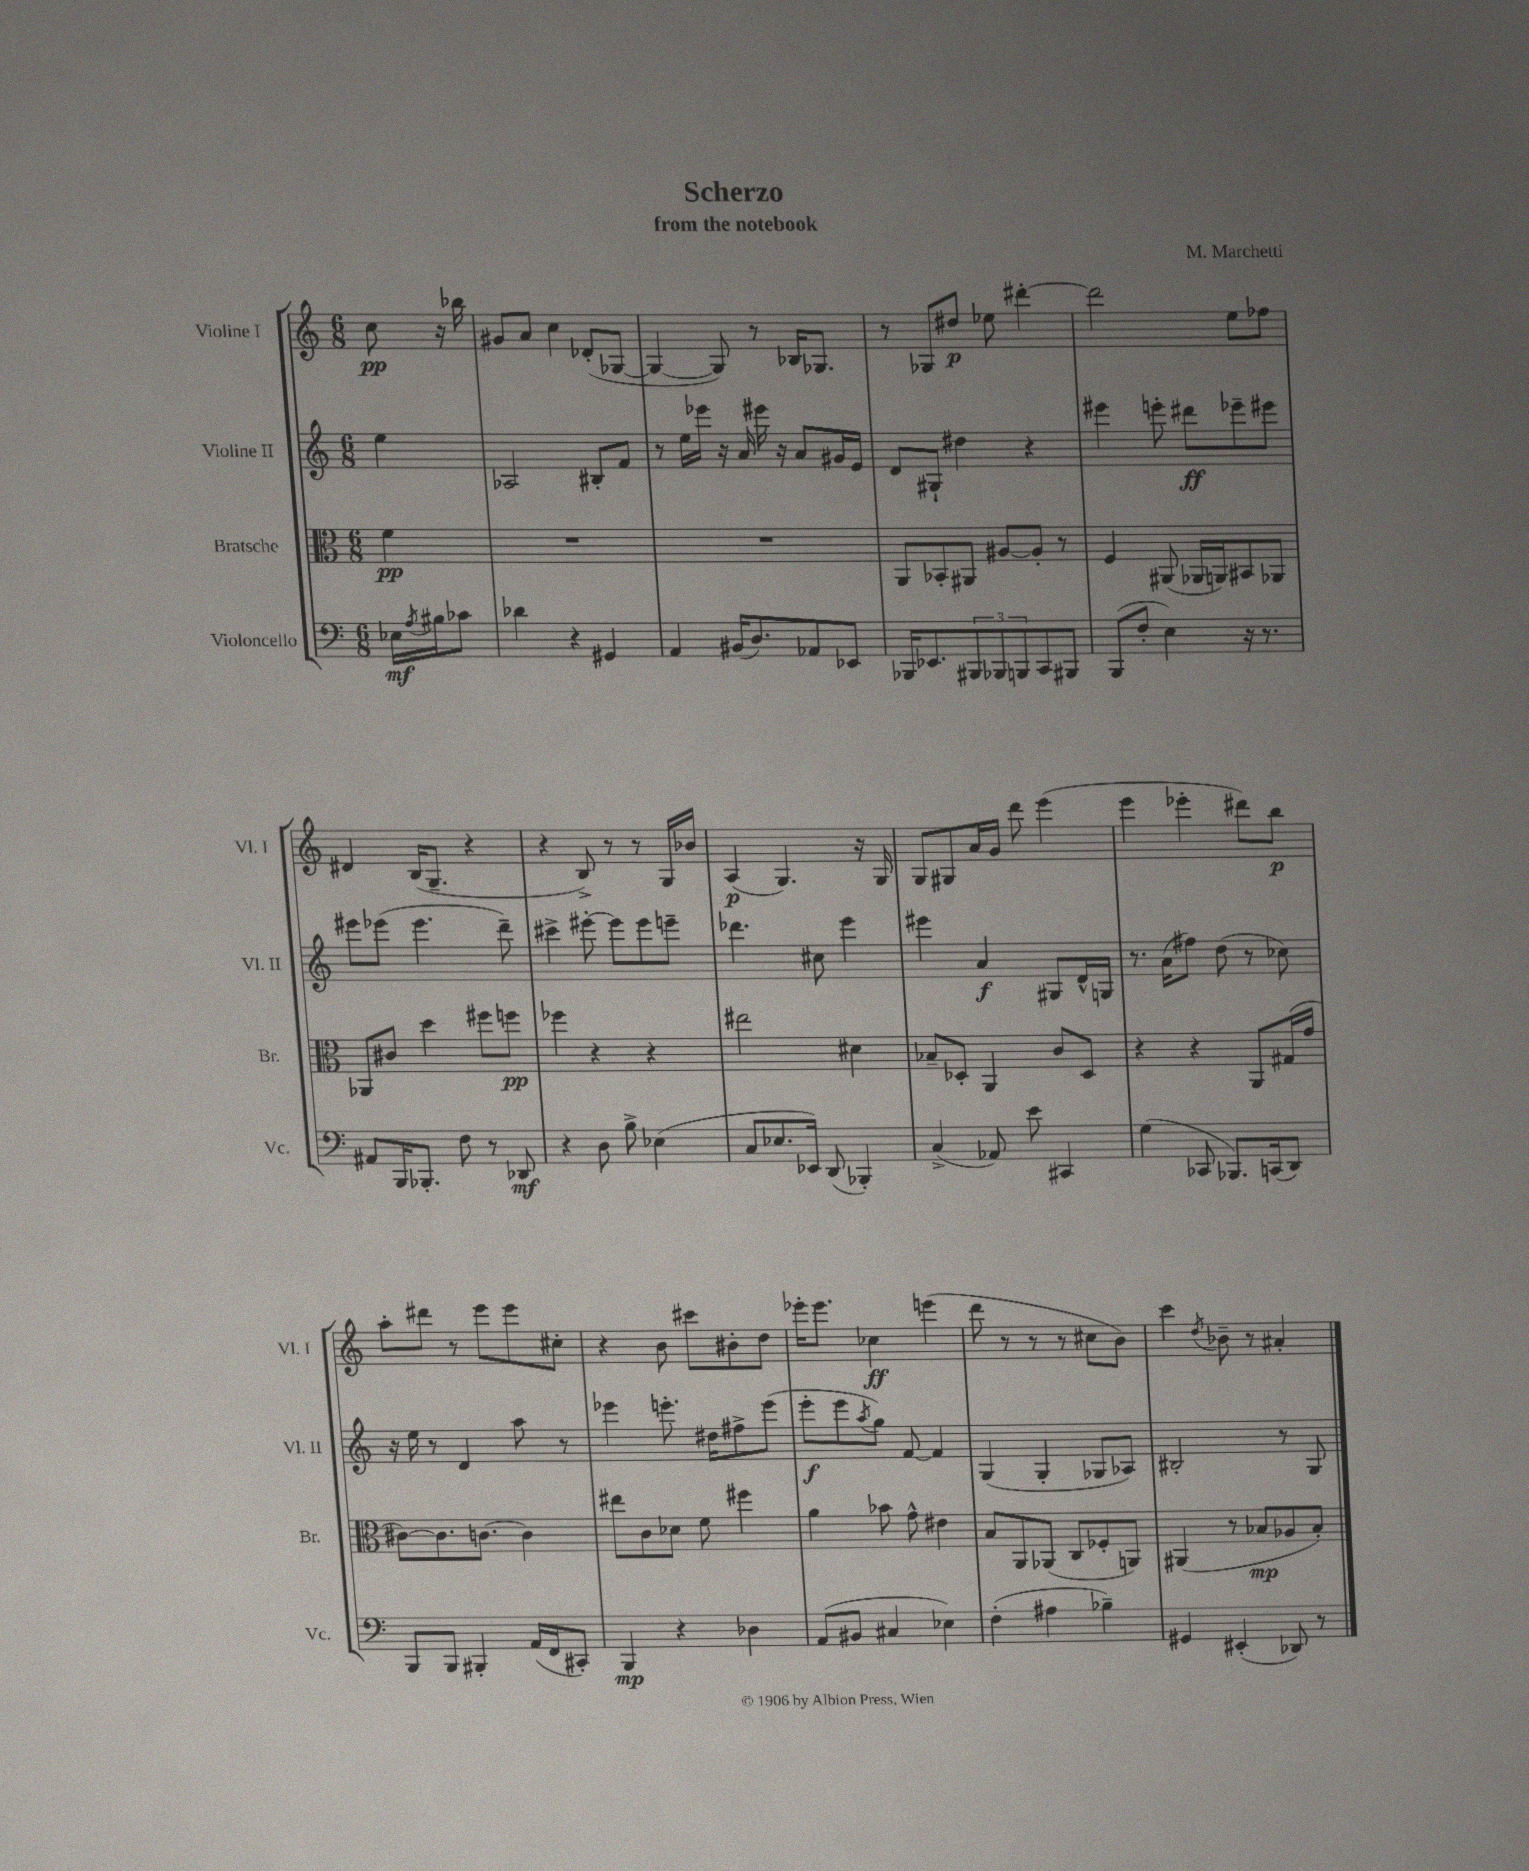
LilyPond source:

\header { title = "Scherzo" composer = "M. Marchetti" subtitle = "from the notebook" }
<<
\new StaffGroup <<
\new Staff = "s0" \with { instrumentName = "Violine I" shortInstrumentName = "Vl. I" } {
    \clef treble \key c \major \numericTimeSignature \time 6/8 \partial 4
    c''8\pp r16 bes''16 |
    gis'8 a'8 c''4 des'8-.( ges8~ |
    ges4~ ges8) r8 bes16 ges8. |
    r8 ges8 dis''8\p ees''8 dis'''4~-. |
    dis'''2 e''8 fes''8 |
    dis'4 b16( g8.-- r4 |
    r4 b8->) r8 r8 g16 bes'16 |
    a4\p( g4.) r16 g16 |
    g8 gis8 a'16 g'16 d'''8 e'''4( |
    e'''4 ees'''4-. dis'''8) b''8\p |
    a''8-. dis'''8 r8 e'''8 e'''8 cis''8-. |
    r4 b'8 cis'''8 bis'8-. d''8 |
    ees'''16-. ees'''8. ces''4\ff e'''4( |
    d'''8 r8 r8 r8 cis''8 b'8) |
    c'''4 \acciaccatura { d''8 } bes'8-- r8 ais'4-. \bar "|." |
}
\new Staff = "s1" \with { instrumentName = "Violine II" shortInstrumentName = "Vl. II" } {
    \clef treble \key c \major \numericTimeSignature \time 6/8 \partial 4
    e''4 |
    aes2 bis8-. f'8 |
    r8 e''16 ees'''16 r16 a'16 eis'''16 r16 a'8 gis'16 e'16 |
    d'8 gis8-! dis''4 r4 |
    eis'''4 e'''8-. dis'''8\ff ees'''8-- eis'''8 |
    eis'''8 ees'''8( ees'''4. d'''8--) |
    cis'''4-> eis'''8~-. eis'''8 eis'''8 e'''8-- |
    des'''4. cis''8 e'''4 |
    eis'''4 a'4\f gis8 d'16-^ g16 |
    r8. a'16( fis''8) d''8( r8 ces''8) |
    r16 e''16 r8 d'4 a''8 r8 |
    ees'''4 e'''8.-. dis''16 fis''8-> e'''8( |
    e'''8-.\f e'''8 \acciaccatura { a''8 } g''8) f'8~ f'4 |
    g4( g4-. ges8 aes8) |
    bis2-. r8 g8 \bar "|." |
}
\new Staff = "s2" \with { instrumentName = "Bratsche" shortInstrumentName = "Br." } {
    \clef alto \key c \major \numericTimeSignature \time 6/8 \partial 4
    f'4\pp |
    R2. |
    R2. |
    a,8 bes,8-. ais,8 ais8~ ais8-. r8 |
    f4 ais,8( aes,16 a,16) bis,8 aes,8 |
    aes,8 cis'8 d''4 fis''8 f''8\pp |
    fes''4 r4 r4 |
    eis''2 dis'4 |
    bes8-- des8-. a,4 c'8 des8 |
    r4 r4 a,8 gis16( g'16 |
    cis'8~) cis'8. c'8.~ c'4 |
    eis''8 c'8 des'8 f'8 fis''4 |
    a'4 bes'8 g'8-^ eis'4 |
    b8 a,8 aes,8( c8 fes8-. a,8) |
    ais,4( r8 bes8\mp aes8 bes8-.) \bar "|." |
}
\new Staff = "s3" \with { instrumentName = "Violoncello" shortInstrumentName = "Vc." } {
    \clef bass \key c \major \numericTimeSignature \time 6/8 \partial 4
    ees16\mf \acciaccatura { a8 } bis16 ces'8 |
    des'4 r4 gis,4 |
    a,4 bis,16( d8.) aes,8 ees,8 |
    bes,,16 ees,8. \tuplet 3/2 { bis,,8 bes,,8 b,,8 } c,8 bis,,8 |
    b,,8( f8-. e4) r16 r8. |
    ais,8 b,,16 bes,,8.-. f8 r8 des,8\mf |
    r4 d8 b8-> ees4( |
    c8 ees8. ees,16) d,8( bes,,4-.) |
    c4->( aes,8) e'8 cis,4 |
    g4( ces,8 bes,,8.) c,16( d,8) |
    b,,8 b,,8 bis,,4-. a,16( f,16 cis,8-.) |
    b,,4\mp r4 des4 |
    a,8( bis,8 cis4 ees4) |
    f4-.( ais4 bes4--) |
    gis,4 eis,4-.( des,8) r8 \bar "|." |
}
>>
>>
\layout { \context { \Score \remove "Bar_number_engraver" } }
